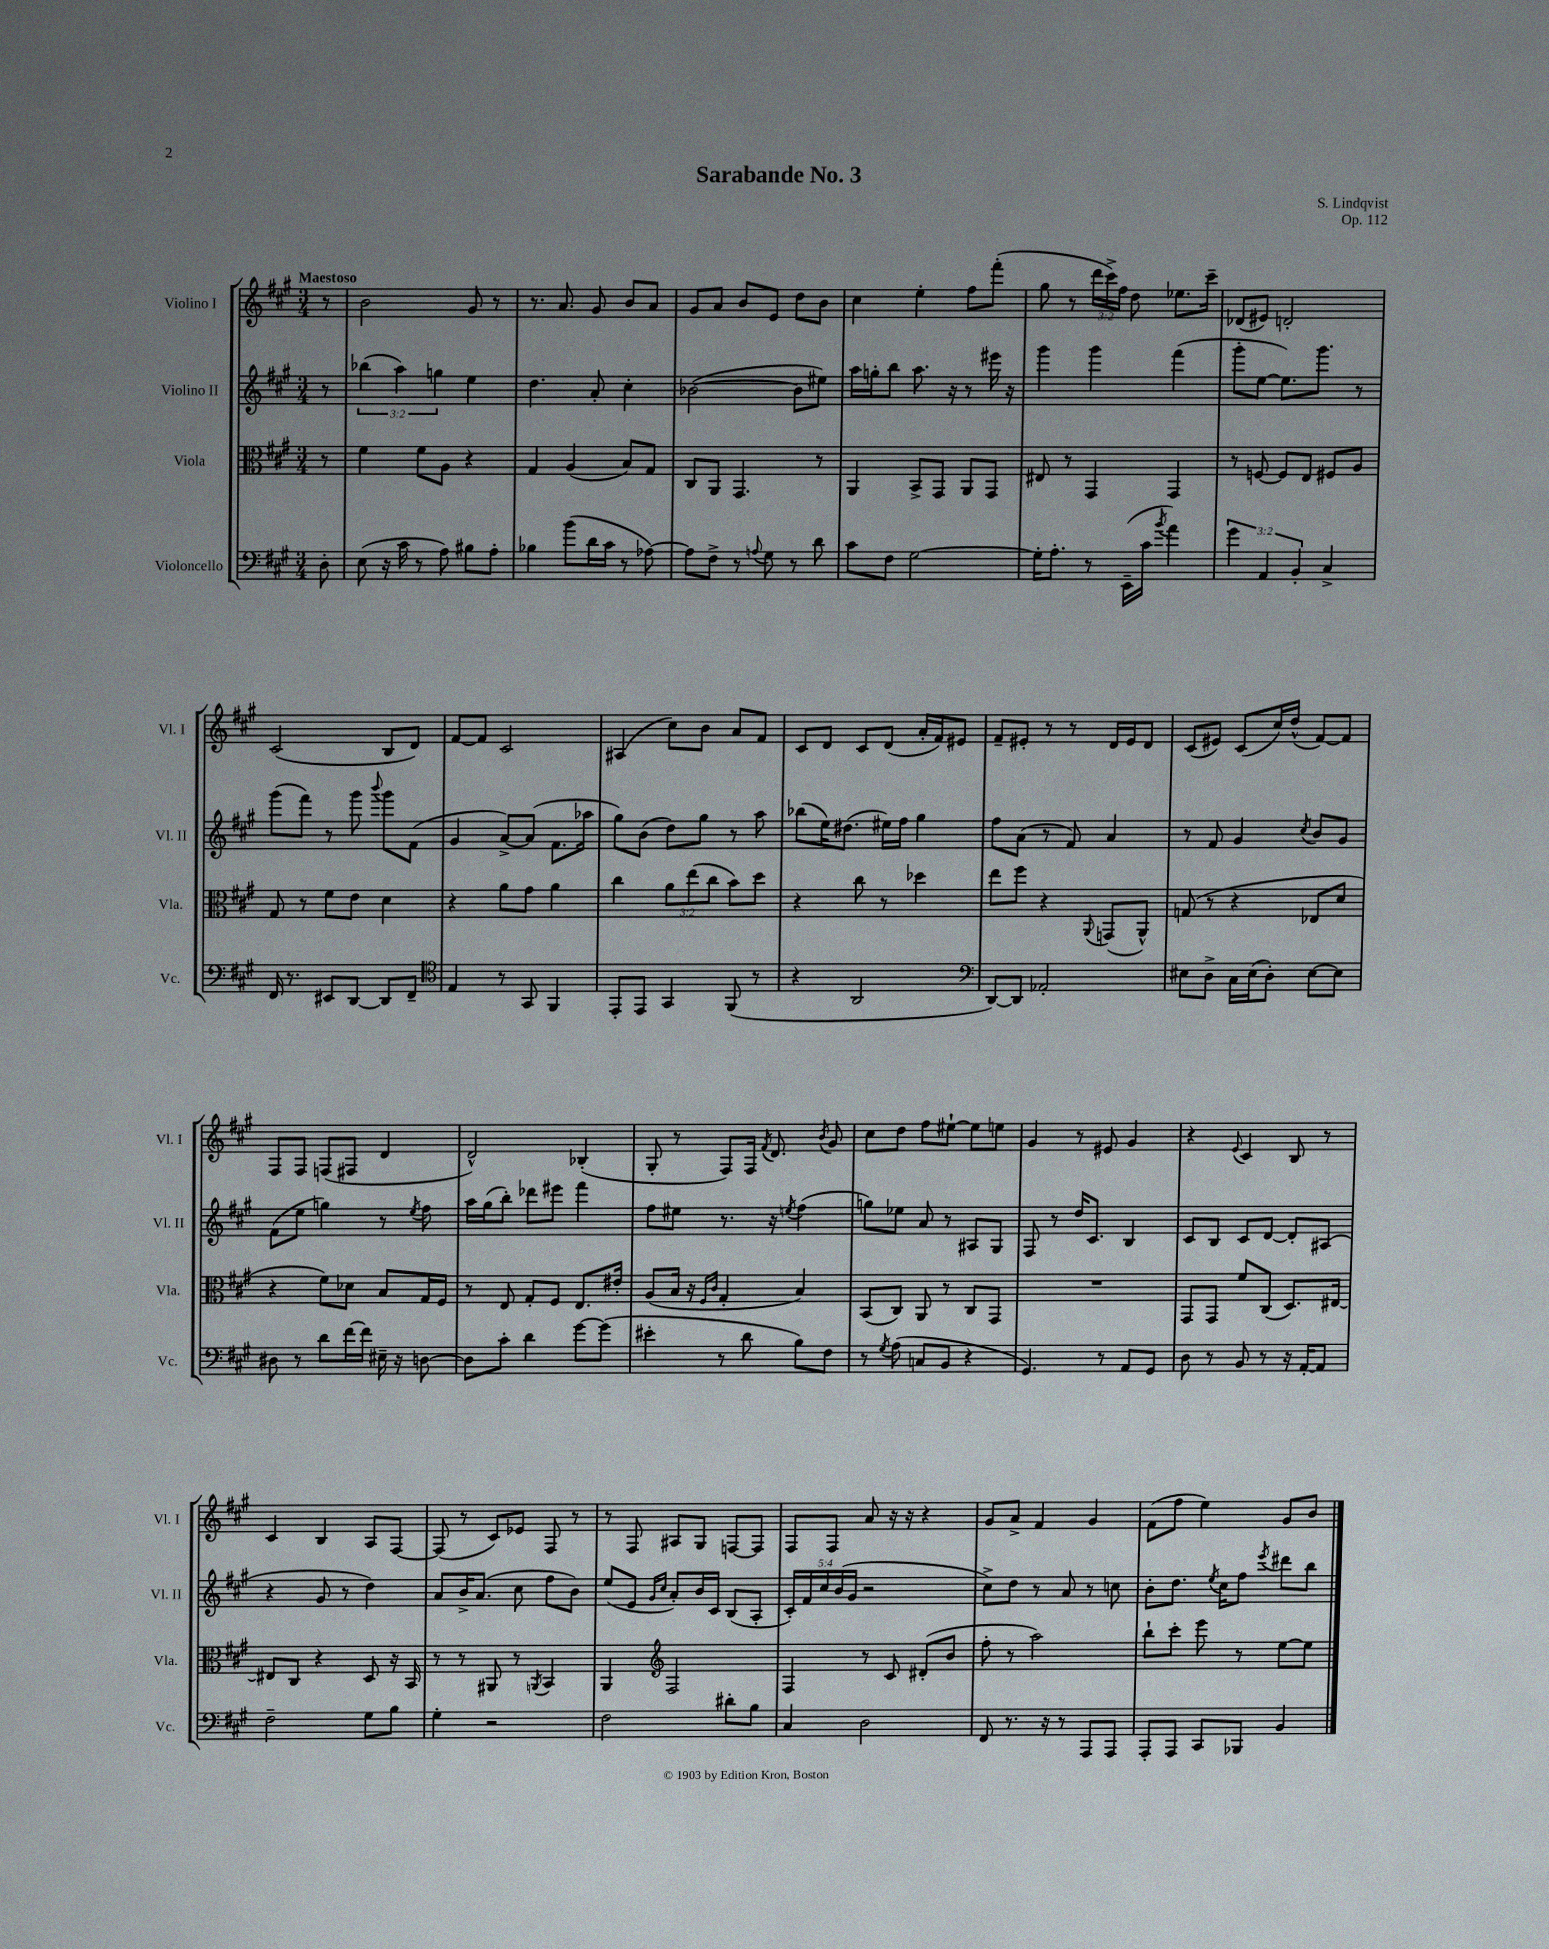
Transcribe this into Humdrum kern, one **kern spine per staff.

**kern	**kern	**kern	**kern
*part4	*part3	*part2	*part1
*staff4	*staff3	*staff2	*staff1
*I"Violoncello	*I"Viola	*I"Violino II	*I"Violino I
*I'Vc.	*I'Vla.	*I'Vl. II	*I'Vl. I
*clefF4	*clefC3	*clefG2	*clefG2
*k[f#c#g#]	*k[f#c#g#]	*k[f#c#g#]	*k[f#c#g#]
*M3/4	*M3/4	*M3/4	*M3/4
=	=	=	=
!	!	!	!LO:TX:a:B:t=Maestoso
8D'\	8r	8r	8r
=1	=1	=1	=1
(8E\	4f#\	(6bb-X\	2b\
16r	.	.	.
.	.	6aa\)	.
16c#\	.	.	.
8r	8f#\L	.	.
.	.	6ggn\	.
8A\)	8A\J	.	.
8B#X\L	4r	4ee\	8g#/
8A'\J	.	.	8r
=2	=2	=2	=2
4B-X\	4G#/	4.dd\	8.r
.	.	.	8.a/
(8b\L	(4A/	.	.
16d\L	.	8a'/	8g#/
16c#\JJ	.	.	.
8r	8B/L)	4cc#'\	8b/L
[8A-X\)	8G#/J	.	8a/J
=3	=3	=3	=3
8A-\L]	8C#/L	([2b-X\	8g#/L
8F#^\J	8AA/J	.	8a/J
8r	4.GG#/	.	8b/L
8qqAn/	.	.	.
8G#\	.	.	8e/J
8r	.	8b-\L]	8dd\L
8d\	8r	8ee#X\J)	8b\J
=4	=4	=4	=4
8c#\L	4AA/	16aa\LL	4cc#\
.	.	16ggn'\J	.
8F#\J	.	8bb\J	.
[2G#\	8BB^/L	8.aa\	4ee'\
.	8GG#/J	.	.
.	.	16r	.
.	8AA/L	8r	8ff#\L
.	8GG#/J	16eee#X\	(8fff#'\J
.	.	16r	.
=5	=5	=5	=5
16G#'\KL]	8E#X/	4ggg#\	8gg#\
8.A'\J	.	.	.
.	8r	.	8r
8r	4GG#/	4ggg#\	24ddd\LL
.	.	.	24ccc#^\)
.	.	.	24ff#\JJ
(16EE~\LL	.	.	8dd\
16c#\JJ	.	.	.
8qb/	.	.	.
4a\)	4GG#/	(4fff#\	8.ee-X\L
.	.	.	16ccc#~\Jk
=6	=6	=6	=6
6g#\	8r	8ggg#'\L	(8d-X/L
.	[8Fn/	[8ee\J	8e#X/J)
6AA/	.	.	.
.	8F/L]	8.ee\L])	2dn'/
6BB'/	.	.	.
.	8E/J	.	.
.	.	8.ggg#\J	.
4C#^/	8F#X/L	.	.
.	8A/J	8r	.
!!LO:LB:g=z
=7	=7	=7	=7
16FF#/	8G#/	(8ggg#\L	(2c#/
8.r	.	.	.
.	8r	8fff#\J)	.
8EE#X/L	8f#\L	8r	.
[8DD/J	8e\J	8ggg#\	.
.	.	8qqbbb/	.
8DD/L]	4d\	8ggg#\L	8B/L
8FF#~/J	.	(8f#\J	8d/J)
=8	=8	=8	=8
*clefC4	*	*	*
4E/	4r	4g#/	[8f#/L
.	.	.	8f#/J]
8r	8a\L	[8a^/L)	2c#/
8GG#/	8g#\J	(8a/J]	.
4FF#/	4a\	8.f#\L	.
.	.	16aa-X\Jk	.
=9	=9	=9	=9
8EE'/L	4cc#\	8gg#\L)	(4A#X/
8EE/J	.	(8b\J	.
4GG#/	12a\L	8dd\L)	8cc#\L)
.	(12ee\	.	.
.	.	8gg#\J	8b\J
.	12cc#\J	.	.
(8FF#/	8b\L)	8r	8a/L
8r	8dd\J	8aa\	8f#/J
=10	=10	=10	=10
4r	4r	(8bb-X\L	8c#/L
.	.	16ee\K)	8d/J
.	.	(8.dd#X\J	.
2AA/	8cc#\	.	8c#/L
.	8r	16ee#X\LL)	(8d/J
.	.	16ff#\JJ	.
.	4dd-X\	4gg#\	16a'/LL
.	.	.	16f#/J)
.	.	.	8e#X/J
=11	=11	=11	=11
*clefF4	*	*	*
[8DD/L)	8ee\L	8ff#\L	8f#~/L
8DD/J]	8ff#\J	(8a\J	8e#X'/J
2AA-X'/	4r	8r	8r
.	.	8f#/)	8r
.	8qqAA/	.	.
.	(8GGn/L	4a/	16d/LL
.	.	.	16e#/J
.	8AA^^/J)	.	8d/J
=12	=12	=12	=12
8E#X\L	(8Gn/	8r	(8c#/L
8D^\J	8r	8f#/	8e#X/J)
16C#\LL	4r	4g#/	(8c#/L
(16E#\J	.	.	.
8D'\J)	.	.	16cc#/L)
.	.	.	(16dd^^/JJ
.	.	8qcc#/	.
[8E#\L	8E-X/L	8b/L	[8f#/L)
8E#\J]	8d/J	8g#/J	8f#/J]
!!LO:LB:g=z
=13	=13	=13	=13
8D#X\	4r	(8f#\L	8F#/L
8r	.	8ee\J	8F#/J
8d\L	8f#\L)	4ggn\)	(8Fn/L
[16f#\L	8d-X\J	.	8F#X/J
16f#\JJ]	.	.	.
16E#X~\	8B/L	8r	4d/
16r	.	.	.
.	.	8qee/	.
[8Dn\	16G#/L	8ff#\	.
.	16F#/JJ	.	.
=14	=14	=14	=14
8D\L]	8r	16aa\LL	2d^^/)
.	.	(16gg#\J	.
8c#'\J	8E/	8bb'\J)	.
4d\	8G#'/L	8ddd-X\L	.
.	8F#/J	8eee#X\J	.
[8g#\L	8.E/L	4fff#\	(4B-X'/
(8g#\J]	.	.	.
.	16e#X'/Jk	.	.
=15	=15	=15	=15
4e#X'\	(8A/L	8ff#\L	8G#'/
.	16B/Jk	8ee#X\J	8r
.	16r	.	.
.	16qqF#/LL	.	.
.	16qqc#/JJ	.	.
8r	4G#'/	8.r	8F#/L)
8d\	.	.	16F#/Jk
.	.	.	8qf#/
.	.	16r	8.d/
.	.	8qeen/	.
8B\L)	4B/)	(4ff#\	.
.	.	.	8qb/
8F#\J	.	.	8g#/
=16	=16	=16	=16
8r	(8BB/L	8ggn\L)	8cc#\L
8qG#/	.	.	.
(8A\	8C#/J)	8ee-X\J	8dd\J
8Cn/L	8AA/	8a/	8ff#\L
8BB/J	8r	8r	[8ee#X`\J
4r	8C#/L	8A#X/L	8ee#\L]
.	8GG#/J	8G#/J	8een\J
=17	=17	=17	=17
4.GG#/)	2.r	8F#/	4g#/
.	.	8r	.
.	.	16dd/KL	8r
.	.	8.c#/J	.
8r	.	.	8e#X/
8AA/L	.	4B/	4g#/
8GG#/J	.	.	.
=18	=18	=18	=18
8D\	8GG#/L	8c#/L	4r
8r	8GG#/J	8B/J	.
.	.	.	8qqe/
8BB/	8f#/L	8c#/L	4c#/
8r	(8C#/J	[8d/J	.
16r	8.D/L)	8d'/L]	8B/
[16AA'/KL	.	.	.
8AA/J]	.	(8A#X/J	8r
.	[16E#X/Jk	.	.
!!LO:LB:g=z
=19	=19	=19	=19
2F#~\	8E#X/L]	4r	4c#/
.	8C#/J	.	.
.	4r	8g#/	4B/
.	.	8r	.
8G#\L	8D/	4dd\)	8A/L
8B\J	16r	.	[8F#/J
.	16BB/	.	.
=20	=20	=20	=20
4G#'\	8r	8a/L	(8F#/]
.	8r	16b^/K	8r
.	.	(8.a/J	.
2r	8AA#X/	.	8c#/L)
.	8r	8cc#\	8e-X/J
.	8qAAn/	.	.
.	4BB/	8ff#\L	8F#/
.	.	8b\J)	8r
=21	=21	=21	=21
2F#\	4AA/	(8ee/L	8r
.	.	8e/J	8F#/
*	*clefG2	*	*
.	.	16qqg#/LL	.
.	.	16qqcc#/JJ	.
.	2F#/	8a'/L)	8A#X/L
.	.	16b/L	8G#/J
.	.	16c#/JJ	.
8d#X'\L	.	(8B/L	[8Fn/L
8B\J	.	8A'/J	8F/J]
=22	=22	=22	=22
4C#/	4F#/	20c#'/LL)	8F#/L
.	.	20f#/	.
.	.	20cc#/	.
.	.	.	8F#/J
.	.	(20b/	.
.	.	20g#/JJ	.
2D\	8r	2r	8a/
.	8c#/	.	16r
.	.	.	16r
.	(8d#X'/L	.	4r
.	8b/J	.	.
=23	=23	=23	=23
8FF#/	8ff#'\	8cc#^\L)	8g#/L
8.r	8r	8dd\J	8a^/J
.	2aa\)	8r	4f#/
16r	.	.	.
8r	.	8a/	.
8AAA/L	.	8r	4g#/
8AAA/J	.	8ccn\	.
=24	=24	=24	=24
8AAA'/L	8bb`\L	8b'\L	(8f#\L
8AAA/J	8ccc#'\J	8.dd\J	8ff#\J
8CC#/L	8eee\	.	4ee\)
.	.	8qee/	.
.	.	16cc#\KL	.
8BBB-X/J	8r	8ff#\J	.
.	.	8qeee/	.
4BB/	[8ee\L	8ddd#X\L	8g#/L
.	8ee\J]	8bb\J	8b/J
==	==	==	==
*-	*-	*-	*-
